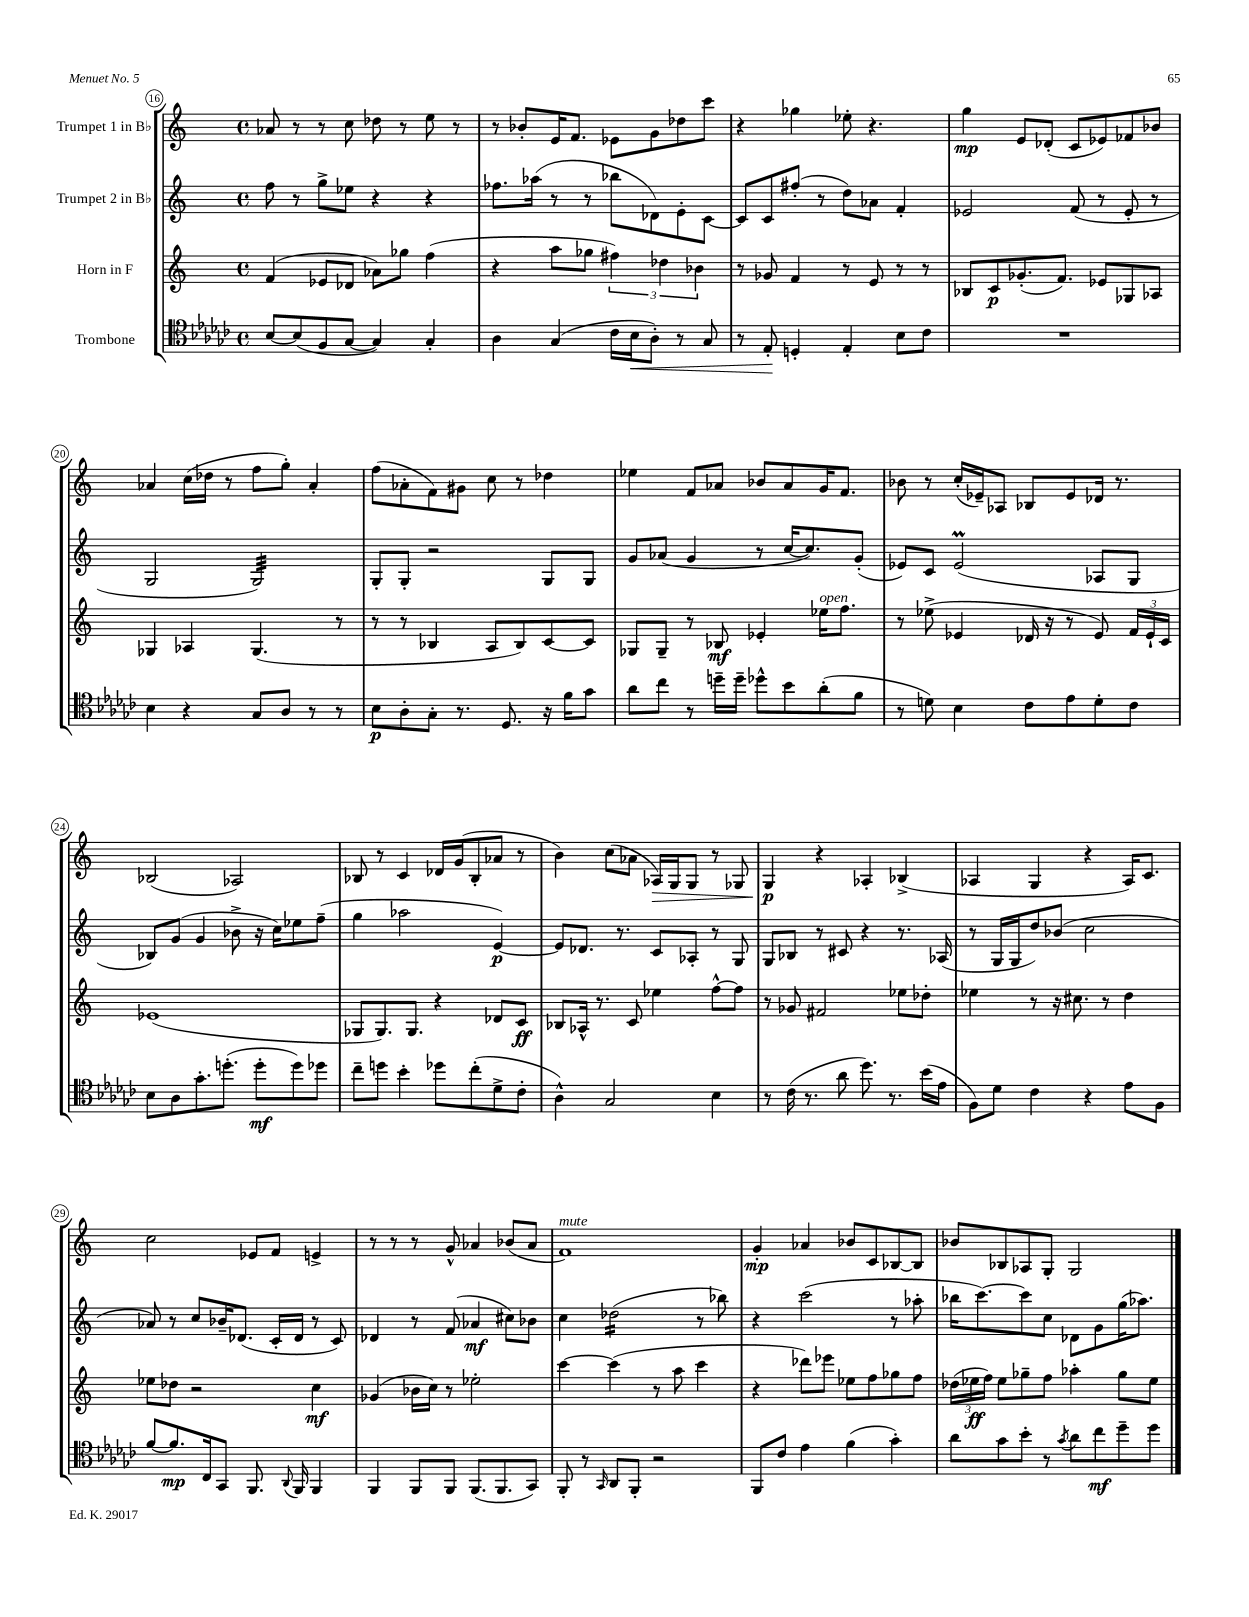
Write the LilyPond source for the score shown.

<<
\new StaffGroup <<
\new Staff = "s0" \with { instrumentName = "Trumpet 1 in Bb" } {
    \clef treble \key c \major \defaultTimeSignature \time 4/4
    \autoBeamOff aes'8 r8 r8 c''8 des''8 r8 e''8 r8 |
    r8 bes'8[-. e'16 f'8.] ees'8[ g'8 des''8 c'''8] |
    r4 ges''4 ees''8-. r4. |
    g''4\mp e'8[ des'8]-.( c'8[ ees'8) fes'8 bes'8] |
    aes'4 c''16[( des''16] r8 f''8[ g''8]-.) aes'4-. |
    f''8[( aes'8-. f'8) gis'8] c''8 r8 des''4 |
    ees''4 f'8[ aes'8] bes'8[ aes'8 g'16 f'8.] |
    bes'8 r8 c''16[-.( ees'16--) aes8] bes8[ ees'8 des'16] r8. |
    bes2( aes2) |
    bes8 r8 c'4 des'16[ g'16( bes8-. aes'8] r8 |
    b'4) c''8[( aes'8] aes16[\>) g16 g8] r8 ges8 |
    g4\p\! r4 aes4-. bes4->( |
    aes4 g4 r4 aes16[) c'8.] |
    c''2 ees'8[ f'8] e'4-> |
    r8 r8 r8 g'8-^ aes'4 bes'8[( aes'8] |
    f'1^\markup { \italic "mute" }) |
    g'4-.\mp aes'4 bes'8[ c'8 bes8~ bes8] |
    bes'8[ bes8 aes8 g8]-. g2 \bar "|." |
}
\new Staff = "s1" \with { instrumentName = "Trumpet 2 in Bb" } {
    \clef treble \key c \major \defaultTimeSignature \time 4/4
    \autoBeamOff f''8 r8 g''8[-> ees''8] r4 r4 |
    fes''8.[ aes''16]( r8 r8 bes''8[ des'8) e'8-. c'8]~ |
    c'8[ c'8 fis''8]-.( r8 d''8[) aes'8] f'4-. |
    ees'2 f'8( r8 ees'8-. r8 |
    g2 g2:32) |
    g8[-. g8]-. r2 g8[ g8] |
    g'8[ aes'8]( g'4 r8 c''16[~ c''8.) g'8]-.( |
    ees'8[) c'8] ees'2\prall( aes8[ g8] |
    bes8[) g'8]( g'4 bes'8-> r16 c''16[) ees''8 f''8]--( |
    g''4 aes''2 e'4~\p) |
    e'8[ des'8.] r8. c'8[ aes8]-. r8 g8 |
    g8[ bes8] r8 cis'8 r4 r8. aes16( |
    r8 g16[ g16 d''8) bes'8]( c''2 |
    aes'8) r8 c''8[ bes'16-- des'8.]( c'16[-. des'16] r8 c'8) |
    des'4 r8 f'8( aes'4\mf cis''8[) bes'8] |
    c''4 des''2:16( r8 bes''8) |
    r4 c'''2( r8 aes''8-. |
    bes''16[ c'''8.~) c'''8 c''8] des'8[ g'8 g''16( aes''8.]) \bar "|." |
}
\new Staff = "s2" \with { instrumentName = "Horn in F" } {
    \clef treble \key c \major \defaultTimeSignature \time 4/4
    \autoBeamOff f'4( ees'8[ des'8] aes'8[) ges''8] f''4( |
    r4 a''8[ ges''8] \tuplet 3/2 { fis''4) des''4 bes'4 } |
    r8 ges'8 f'4 r8 e'8 r8 r8 |
    bes8[ c'8\p ges'8.-.( f'8.]) ees'8[ ges8 aes8] |
    ges4 aes4 ges4.( r8 |
    r8 r8 bes4 a8[ bes8) c'8~ c'8] |
    ges8[ ges8]-- r8 bes8\mf ees'4-. ees''16[^\markup { \italic "open" } f''8.] |
    r8 ees''8->( ees'4 des'16 r16 r8 ees'8) \tuplet 3/2 { f'16[ ees'16-! c'16] } |
    ees'1( |
    ges8[ ges8.) ges8.] r4 des'8[ c'8]\ff |
    bes8[ aes16]-^ r8. c'8 ees''4 f''8[~-^ f''8] |
    r8 ges'8 fis'2 ees''8[ des''8]-. |
    ees''4 r8 r16 cis''8. r8 d''4 |
    ees''8[ des''8] r2 c''4\mf |
    ges'4( bes'16[ c''16]) r8 ees''2-. |
    c'''4~ c'''4( r8 a''8 c'''4 |
    r4 des'''8[) ees'''8] ees''8[ f''8 ges''8 f''8] |
    \tuplet 3/2 { des''16[( ees''16\ff f''16]) } ees''8[ ges''8-- f''8] aes''4-. ges''8[ ees''8] \bar "|." |
}
\new Staff = "s3" \with { instrumentName = "Trombone" } {
    \clef tenor \key ges \major \defaultTimeSignature \time 4/4
    \autoBeamOff bes8[~ bes8( f8 ges8]~ ges4) ges4-. |
    aes4 ges4( ces'16[ bes16\< aes8]-.) r8 ges8 |
    r8 ees8-.\! d4-. ees4-. bes8[ ces'8] |
    R1 |
    bes4 r4 ges8[ aes8] r8 r8 |
    bes8[\p aes8-. ges8]-. r8. des8. r16 f'16[ ges'8] |
    aes'8[ ces''8] r8 d''16[-- d''16]-- des''8[-^ bes'8 aes'8-.( f'8] |
    r8 d'8) bes4 ces'8[ ees'8 d'8-. ces'8] |
    bes8[ aes8 ges'8.-. d''8.]-.( d''8[-.\mf d''8) des''8] |
    ces''8[-- d''8] bes'4-. des''8[ ces''8-.( des'8-> ces'8]-. |
    aes4-^) ges2 bes4 |
    r8 ces'16( r8. aes'8 des''8.) r8. bes'16[( ees'16] |
    f8[) des'8] ces'4 r4 ees'8[ f8] |
    f'8[~ f'8.\mp ces16 ges,8] f,8. \appoggiatura { aes,8 } f,16 f,4 |
    f,4 f,8[ f,8] f,8.[( f,8. ges,8]) |
    f,8-. r8 \grace { ges,16 } aes,8[ f,8]-. r2 |
    f,8[ ces'8] ees'4 f'4( ges'4-.) |
    aes'8[ ges'8 bes'8]-. r8 \acciaccatura { ges'8 } aes'8[ ces''8\mf des''8-- des''8] \bar "|." |
}
>>
>>
\layout { \context { \Score currentBarNumber = #16 \override BarNumber.stencil = #(make-stencil-circler 0.1 0.3 ly:text-interface::print) } }
